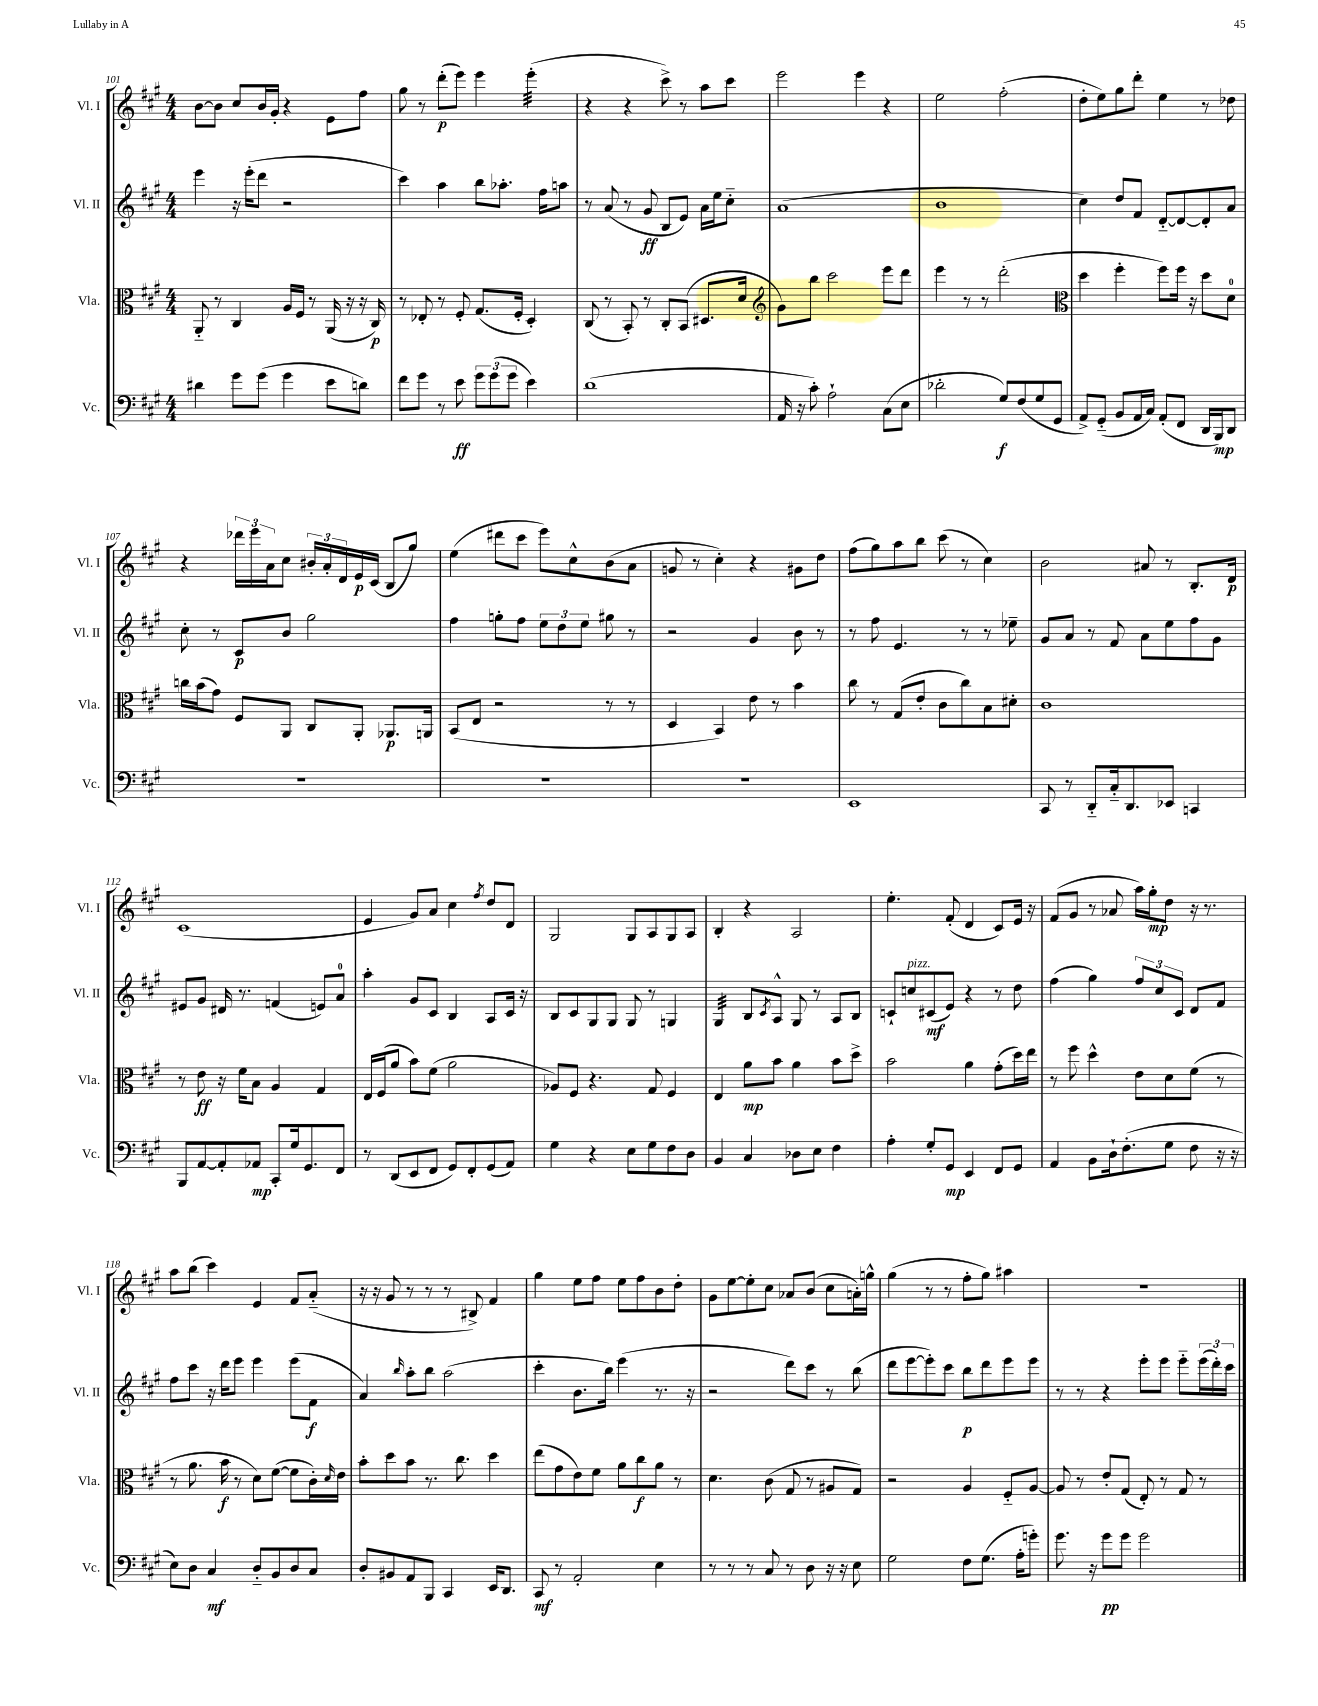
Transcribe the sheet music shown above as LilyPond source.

<<
\new StaffGroup <<
\new Staff = "s0" \with { instrumentName = "Vl. I" shortInstrumentName = "Vl. I" } {
    \clef treble \key a \major \numericTimeSignature \time 4/4
    b'8~ b'8 cis''8 b'16 gis'16-. r4 e'8 fis''8 |
    gis''8 r8 d'''8-.\p( e'''8) e'''4 e'''4:32-.( |
    r4 r4 cis'''8->) r8 a''8 cis'''8 |
    e'''2 e'''4 r4 |
    e''2 fis''2-.( |
    d''8-. e''8) gis''8 d'''8-. e''4 r8 des''8 |
    r4 \tuplet 3/2 { des'''16 e'''16 a'16 } cis''8 \tuplet 3/2 { bis'16-. a'16-. d'16 } e'16\p cis'16( b8 gis''8) |
    e''4( dis'''8 cis'''8 e'''8) cis''8-^ b'8( a'8 |
    g'8 r8 cis''4-.) r4 gis'8 d''8 |
    fis''8( gis''8) a''8 b''8 cis'''8( r8 cis''4) |
    b'2 ais'8 r8 b8.-. d'16\p |
    cis'1( |
    e'4 gis'8) a'8 cis''4 \acciaccatura { fis''8 } d''8 d'8 |
    gis2 gis8 a8 gis8 a8 |
    b4-. r4 a2 |
    e''4.-. fis'8-.( d'4 cis'8) e'16 r16 |
    fis'8( gis'8 r8 aes'8 a''16) gis''16-.\mp d''8 r16 r8. |
    a''8 b''8( cis'''4) e'4 fis'8 a'8-_( |
    r16 r16 gis'8 r8 r8 r8 bis8->) fis'4 |
    gis''4 e''8 fis''8 e''8 fis''8 b'8 d''8-. |
    gis'8 e''8~ e''8-. cis''8 aes'8 b'8( cis''8 a'16-.) g''16-^ |
    gis''4( r8 r8 fis''8-. gis''8) ais''4 |
    r1 \bar "|." |
}
\new Staff = "s1" \with { instrumentName = "Vl. II" shortInstrumentName = "Vl. II" } {
    \clef treble \key a \major \numericTimeSignature \time 4/4
    e'''4 r16 e'''16-.( d'''8 r2 |
    cis'''4) a''4 b''8 aes''8.-. fis''16 a''8 |
    r8 a'8( r8 gis'8\ff b8 e'8) a'16 e''16 cis''8-_ |
    a'1( |
    b'1 |
    cis''4) d''8 fis'8 d'8~-_ d'8~ d'8-. a'8 |
    cis''8-. r8 cis'8\p b'8 gis''2 |
    fis''4 g''8-. fis''8 \tuplet 3/2 { e''8 d''8 e''8 } gis''8 r8 |
    r2 gis'4 b'8 r8 |
    r8 fis''8 e'4. r8 r8 ees''8-- |
    gis'8 a'8 r8 fis'8 a'8 e''8 fis''8 gis'8 |
    eis'8 gis'8 dis'16 r8. f'4( e'8) a'8-0 |
    a''4-. gis'8 cis'8 b4 a8 cis'16 r16 |
    b8 cis'8 gis8 gis8 gis8 r8 g4 |
    gis4:32 b8 \acciaccatura { cis'8 } a8-^ gis8 r8 a8 b8 |
    c'8-! c''8^\markup { \italic "pizz." } cis'8\mf( e'8) r4 r8 d''8 |
    fis''4( gis''4) \tuplet 3/2 { fis''8 cis''8 cis'8 } d'8 fis'8 |
    fis''8 cis'''8 r16 d'''16 e'''8 e'''4 e'''8( fis'8\f |
    a'4) \grace { b''16 } a''8-. b''8 a''2( |
    cis'''4-. b'8. b''16) e'''4( r8. r16 |
    r2 d'''8) cis'''8 r8 b''8( |
    d'''8 e'''8~ e'''8-.) cis'''8 b''8\p d'''8 e'''8 e'''8 |
    r8 r8 r4 e'''8-. e'''8 e'''8-_ \tuplet 3/2 { e'''16( d'''16-.) cis'''16 } \bar "|." |
}
\new Staff = "s2" \with { instrumentName = "Vla." shortInstrumentName = "Vla." } {
    \clef alto \key a \major \numericTimeSignature \time 4/4
    a,8-_ r8 cis4 a16 fis16 r8 a,16( r16 r16 cis16\p) |
    r8 ees8-. r8 fis8-. gis8.( fis16-. d4-.) |
    cis8( r8 b,8-.) r8 cis8-. b,8( dis8. d'16 |
    \clef treble gis'8) b''8 cis'''2 e'''8 d'''8 |
    e'''4 r8 r8 d'''2-.( |
    \clef alto d''4 fis''4-. fis''8) fis''16 r16 d''8 d'8-0 |
    c''16 b'16( gis'8) fis8 a,8 cis8 a,8-. aes,8.\p a,16 |
    b,8( e8 r2 r8 r8 |
    d4 b,4) e'8 r8 b'4 |
    cis''8 r8 gis8( e'8-. cis'8 cis''8) b8 dis'8-. |
    cis'1 |
    r8 e'8\ff r16 fis'16 b8 a4 gis4 |
    e16 fis16( a'8 b'8) fis'8( a'2 |
    aes8) fis8 r4. gis8 fis4 |
    e4 a'8\mp b'8 a'4 b'8 d''8-> |
    b'2 a'4 gis'8-.( d''16) e''16 |
    r8 fis''8 d''4-^ e'8 d'8 fis'8( r8 |
    r8 a'8. b'16\f r8 d'8) fis'8~( fis'8 cis'16-.) \grace { d'16 } e'16 |
    b'8-. d''8 b'8 r8. cis''8. d''4 |
    e''8( gis'8 e'8) fis'8 a'8 cis''8\f a'8 r8 |
    d'4. cis'8( gis8 r8 ais8 gis8) |
    r2 a4 fis8-_ a8~ |
    a8 r8 e'8-. gis8( e8-.) r8 gis8 r8 \bar "|." |
}
\new Staff = "s3" \with { instrumentName = "Vc." shortInstrumentName = "Vc." } {
    \clef bass \key a \major \numericTimeSignature \time 4/4
    dis'4 gis'8 gis'8( gis'4 e'8 d'8) |
    fis'8 gis'8 r8 e'8\ff \tuplet 3/2 { gis'8 gis'8( gis'8 } e'4) |
    d'1( |
    a,16 r16 cis'8-.) a2-! cis8( e8 |
    des'2-. gis8\f) fis8( gis8 gis,8 |
    a,8->) gis,8-_( b,8 a,16 cis16) a,8-.( fis,8 d,16 b,,16\mp) d,8 |
    R1 |
    R1 |
    R1 |
    e,1 |
    cis,8 r8 d,8-_ cis16-_ d,8. ees,8 c,4 |
    b,,8 a,8~ a,8-. aes,8\mp cis,8-. gis16 gis,8. fis,8 |
    r8 d,8( e,8 fis,8 gis,8) fis,8-. gis,8( a,8) |
    gis4 r4 e8 gis8 fis8 d8 |
    b,4 cis4 des8 e8 fis4 |
    a4-. gis8-. gis,8\mp e,4 fis,8 gis,8 |
    a,4 b,8 d16-! fis8.-.( gis8 fis8 r16 r16 |
    e8) d8 cis4\mf d8-_ b,8 d8 cis8 |
    d8-. bis,8 a,8 b,,8 cis,4 e,16 d,8. |
    cis,8\mf r8 a,2-. e4 |
    r8 r8 r8 cis8 r8 d8 r16 r16 e8 |
    gis2 fis8 gis8.( a16-. g'8-.) |
    gis'8. r16 gis'8\pp gis'8 gis'2 \bar "|." |
}
>>
>>
\layout { \context { \Score currentBarNumber = #101 } }
